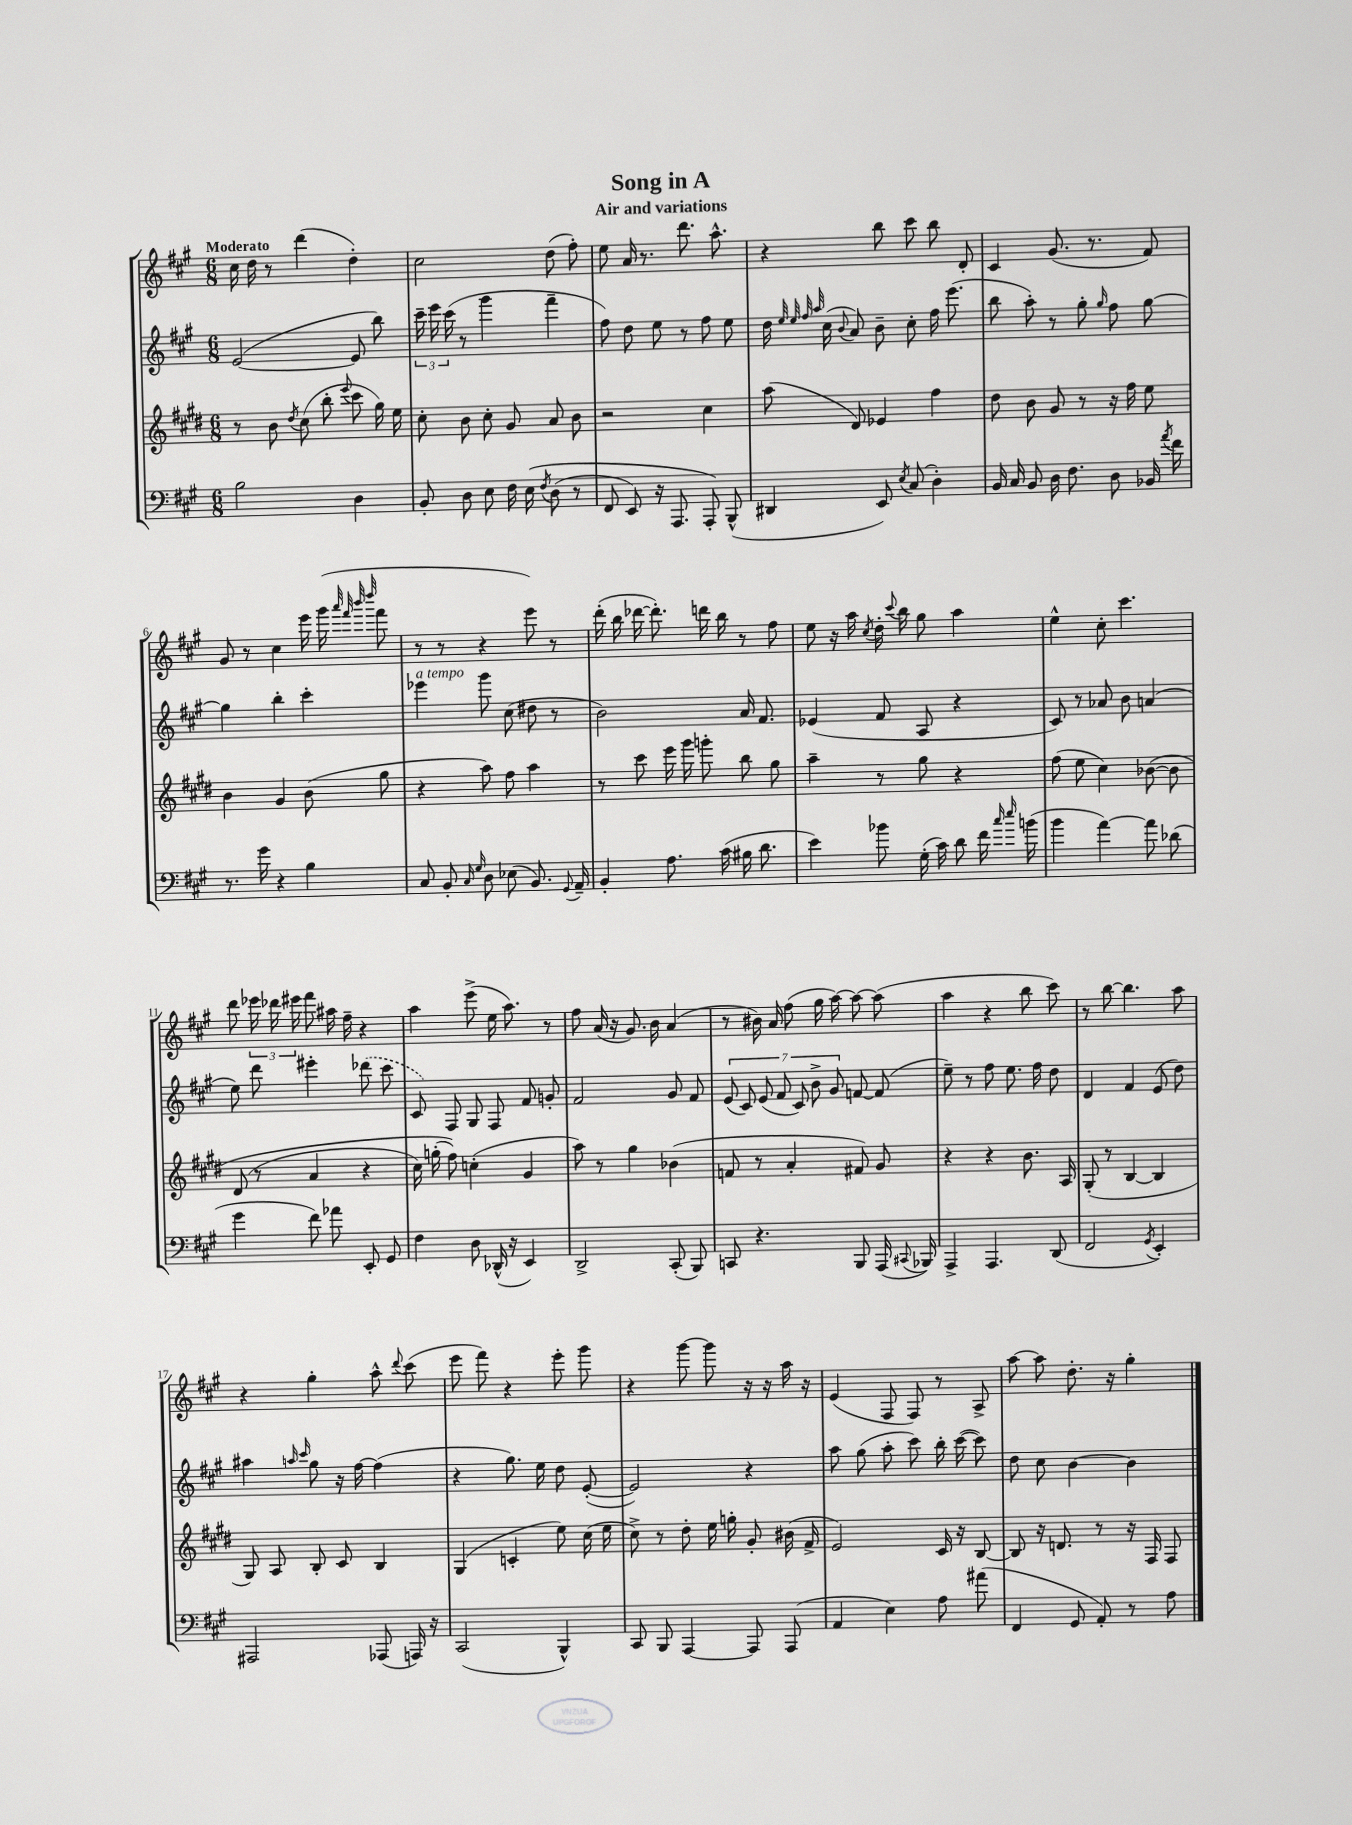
\header { title = "Song in A" subtitle = "Air and variations" }
<<
\new StaffGroup <<
\new Staff = "s0" {
    \clef treble \key a \major \numericTimeSignature \time 6/8 \tempo "Moderato"
    \autoBeamOff cis''16 d''16 r8 d'''4( d''4-.) |
    cis''2 d''8( fis''8-.) |
    e''8 a'16 r8. d'''8. a''8.-^ |
    r4 b''8 cis'''8 b''8 d'8-. |
    cis'4 gis'8.( r8. fis'8) |
    gis'8 r8 cis''4 e'''16 gis'''16( \grace { a'''32 fis'''32 b'''32 d''''32 } fis'''8 |
    r8 r8 r4 e'''8) r8 |
    d'''16-.( b''16 des'''16~ des'''8.-.) d'''16 b''16 r8 fis''8 |
    e''8 r16 a''16 \acciaccatura { cis''8 } d''16-. \appoggiatura { cis'''8 } b''16 gis''8 a''4 |
    e''4-^ cis''8-. cis'''4. |
    d'''8 \tuplet 3/2 { ees'''16 des'''16 eis'''16 } fis'''8 ais''16 fis''16-- r4 |
    a''4 e'''8->( e''16 a''8.) r8 |
    fis''8 a'16( r16 gis'8.) b'16 a'4( |
    r8 bis'16) a'16 fis''8( gis''16 a''16~) a''8~ a''8( |
    a''4 r4 b''8 cis'''8) |
    r8 b''8~ b''4. a''8 |
    r4 gis''4-. a''8-^ \appoggiatura { d'''8 } cis'''8( |
    e'''8 fis'''8) r4 e'''8-. gis'''8 |
    r4 gis'''8~ gis'''8 r16 r16 a''16 r16 |
    e'4( fis8 fis8) r8 a8-> |
    a''8~ a''8 d''8.-. r16 gis''4-. \bar "|." |
}
\new Staff = "s1" {
    \clef treble \key a \major \numericTimeSignature \time 6/8
    \autoBeamOff e'2~( e'8 b''8) |
    \tuplet 3/2 { cis'''16-- e'''16 cis'''16( } r8 gis'''4 fis'''4-- |
    fis''8) d''8 e''8 r8 fis''8 e''8 |
    d''16 \grace { e''32 e''32 fis''32 a''32 } cis''16( \appoggiatura { b'8 } a'8) b'8-- cis''8-. fis''16 e'''8.( |
    b''8 a''8-.) r8 gis''8-. \grace { gis''16 } fis''8 gis''8~ |
    gis''4 b''4-. cis'''4-. |
    ees'''4^\markup { \italic "a tempo" } gis'''8 cis''8( dis''8 r8 |
    b'2) a'16 fis'8. |
    ees'4( fis'8 a8 r4 |
    cis'8) r8 aes'8 b'8 a'4( |
    e''8) d'''8 eis'''4-. \once \slurDashed des'''8( cis'''8 |
    cis'8) fis8 gis8 fis8 fis'8 g'8-. |
    fis'2 gis'8 fis'8 |
    \tuplet 7/4 { e'8( cis'8) e'8( fis'8 cis'8) b'8-> gis'8 } f'8~ f'8( |
    e''8--) r8 fis''8 e''8. fis''16 d''8 |
    d'4 fis'4 e'8( d''8) |
    ais''4 \grace { a''16 cis'''16 } gis''8 r16 fis''16~ fis''4( |
    r4 gis''8.) e''16 d''8 e'8~-.( |
    e'2) r4 |
    a''8 gis''8( a''8-. cis'''8) b''16-. cis'''16~( cis'''8) |
    d''8 cis''8 b'4~ b'4 \bar "|." |
}
\new Staff = "s2" {
    \clef treble \key e \major \numericTimeSignature \time 6/8
    \autoBeamOff r8 b'8 \acciaccatura { dis''8 } cis''8( b''8-. \appoggiatura { e'''8 } cis'''8 gis''16) e''16 |
    cis''8-. b'8 cis''8-. gis'8 a'8 b'8 |
    r2 cis''4 |
    a''8( dis'8) ees'4 fis''4 |
    dis''8 b'8 gis'8 r8 r16 fis''16 e''8 |
    b'4 gis'4 b'8( gis''8 |
    r4 a''8) fis''8 a''4 |
    r8 cis'''8 e'''16 gis'''16 g'''8-. b''8 gis''8 |
    a''4-- r8 gis''8 r4 |
    fis''8( e''8 cis''4) bes'8~\( bes'8 |
    dis'8( r8 a'4 r4 |
    cis''16) g''16-.( fis''8)\) c''4-.( gis'4 |
    a''8) r8 gis''4 bes'4( |
    f'8 r8 a'4-. fis'8) gis'8 |
    r4 r4 b'8. a16 |
    gis8-.( r8 b4~ b4 |
    gis8) a8 b8-. cis'8 b4 |
    gis4( c'4-. e''8) cis''16( e''16 |
    cis''8->) r8 dis''8-. e''16 g''16-. gis'8-. bis'16( fis'16-> |
    e'2) cis'16 r16 b8~ |
    b8 r16 d'8. r8 r16 fis16 fis8 \bar "|." |
}
\new Staff = "s3" {
    \clef bass \key a \major \numericTimeSignature \time 6/8
    \autoBeamOff b2 d4 |
    b,8-. d8 e8 fis16 e16\( \acciaccatura { fis8 } d8( r8 |
    fis,8 e,8) r16 a,,8. a,,8-.\) b,,8-^( |
    dis,4 e,8) \acciaccatura { e8 } cis8( d4-.) |
    b,16 cis16 b,8 d16 fis8. d8 bes,16 \acciaccatura { a'8 } fis'16 |
    r8. gis'16 r4 b4 |
    cis8 b,8-. \grace { cis16 gis16 } d8 ees8( b,8.) \appoggiatura { gis,8 } a,16-- |
    b,4-. a8. cis'16( bis16 d'8. |
    e'4) bes'8 gis16-.( cis'16) d'8 fis'16 \grace { cis''16 e''16 } b'16( |
    b'4 a'4~) a'8 des'8( |
    gis'4 fis'8) aes'8 e,8-. gis,8 |
    fis4 d8 des,16-^( r16 e,4) |
    d,2-> cis,8-.( b,,8) |
    c,8 r4. b,,8 a,,16( \appoggiatura { cis,8 } bes,,16) |
    a,,4-> a,,4. d,8( |
    fis,2 \acciaccatura { gis,8 } e,4-.) |
    ais,,2 aes,,8( a,,16) r16 |
    cis,2( b,,4-^) |
    cis,8 b,,8 a,,4~ a,,8 a,,8( |
    a,4 e4) a8 ais'8( |
    fis,4 gis,8 a,8-.) r8 a8 \bar "|." |
}
>>
>>
